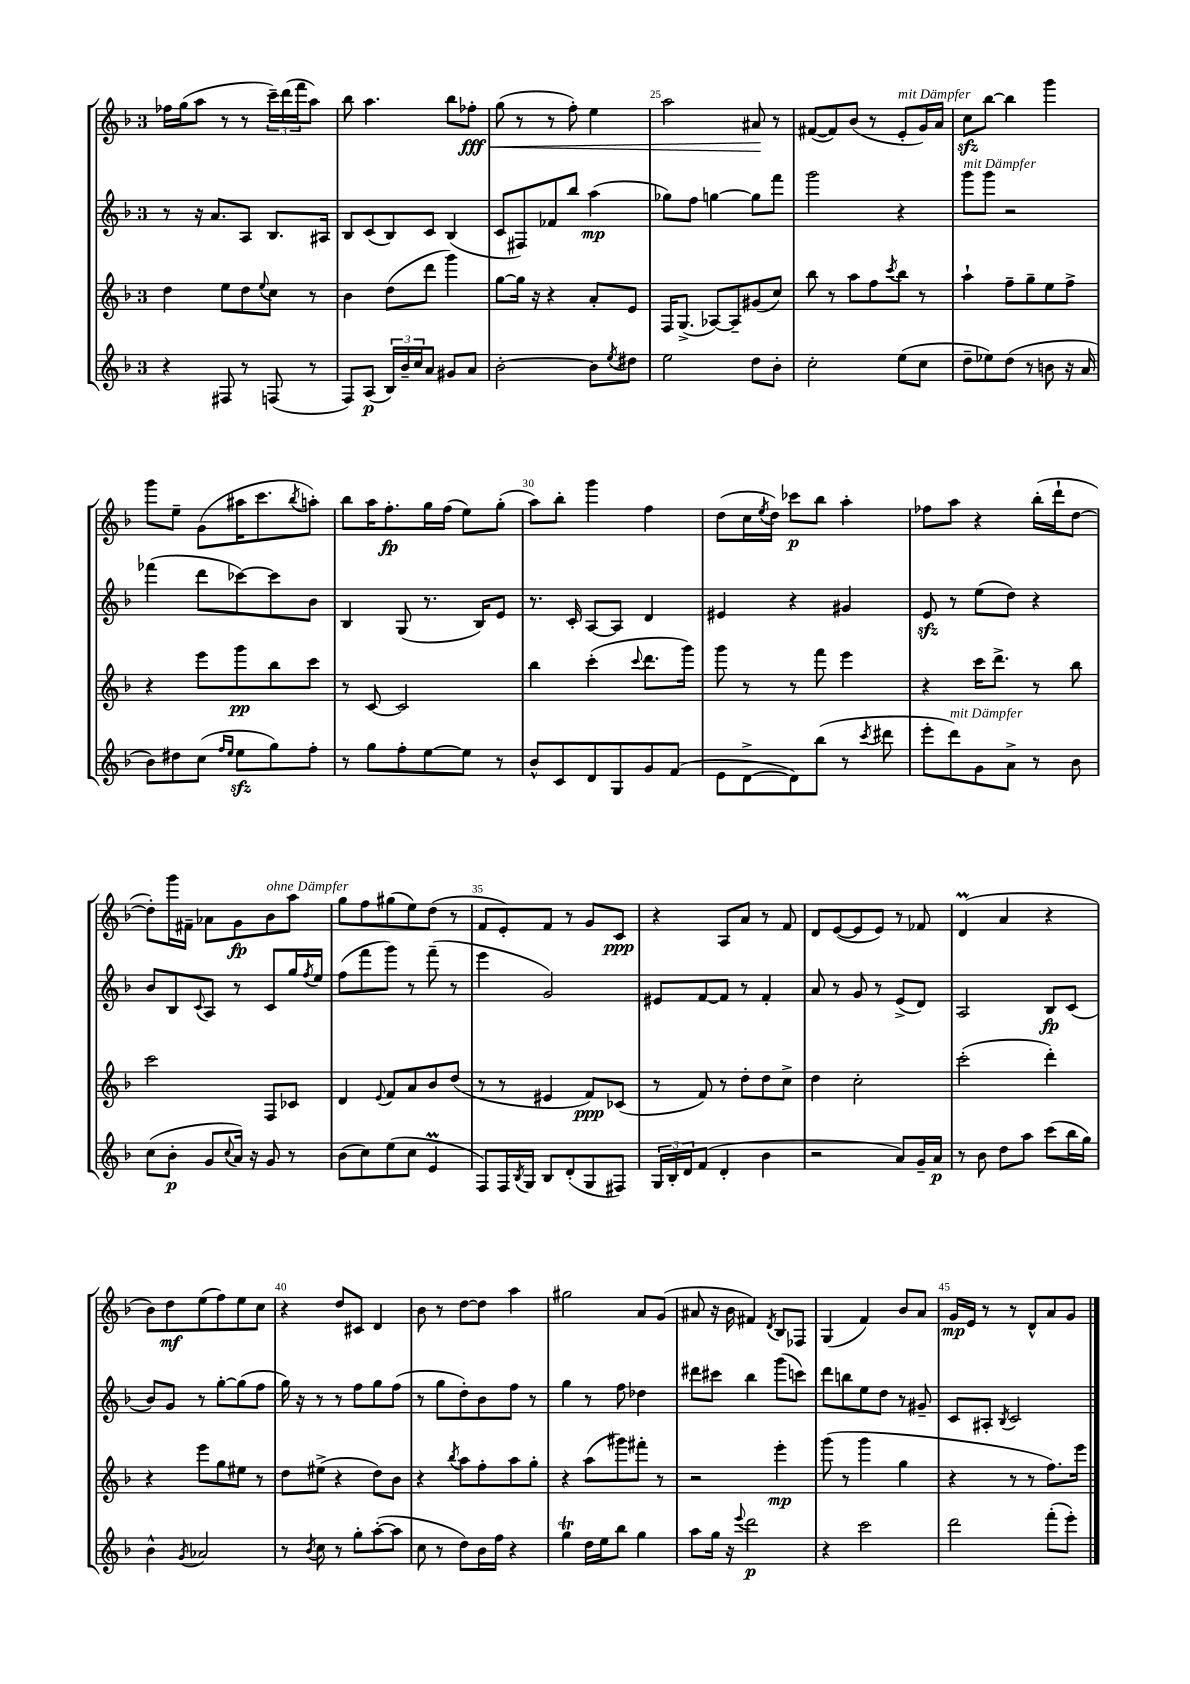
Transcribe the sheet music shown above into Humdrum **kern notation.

**kern	**kern	**kern	**kern
*staff4	*staff3	*staff2	*staff1
*clefG2	*clefG2	*clefG2	*clefG2
*k[b-]	*k[b-]	*k[b-]	*k[b-]
*M3/4	*M3/4	*M3/4	*M3/4
4r	4dd	8r	16ff-
.	.	.	(16gg
.	.	16r	8aa
.	.	8.a	.
8F#	8ee	.	8r
8r	8dd	8A	8r
.	8qqee	.	.
(8F	8cc	8.B-	24ccc~)
.	.	.	(24ddd
.	.	.	24fff
8r	8r	.	8aa)
.	.	16A#	.
=	=	=	=
8F)	4b-	8B-	8bb-
(8A	.	(8c	4.aa
24B-)	(8dd	8B-)	.
24b-~	.	.	.
24cc	.	.	.
8a	8ddd	8c	.
8g#	4ggg)	(4B-	8bb-
8a	.	.	8ff-'
=	=	=	=
[2b-'	[8gg	8c	(8gg
.	16gg]	8F#)	8r
.	16r	.	.
.	4r	8f-	8r
.	.	8bb-	8ff')
8b-]	8a'	(4aa	4ee
8qee	.	.	.
8dd#	8e	.	.
=	=	=	=
2ee	16F	8gg-)	2aa
.	(8.G^	.	.
.	.	8ff	.
.	[8A-)	[4gg	.
.	8A-~]	.	.
8dd	(8g#	8gg]	8a#
8b-'	8cc)	8fff	8r
=	=	=	=
2cc'	8bb-	2ggg	([8f#
.	8r	.	8f#])
.	8aa	.	(8b-
.	8ff	.	8r
.	8qccc	.	.
(8ee	8bb-	4r	8e'
8cc	8r	.	16g)
.	.	.	16a
=	=	=	=
8dd~	4aa`	8ggg	8cc
8ee-)	.	8ggg	[8bb-
(8dd	8ff~	2r	4bb-]
8r	8gg~	.	.
8b	8ee	.	4ggg
16r	8ff^	.	.
16a	.	.	.
=	=	=	=
8b-)	4r	(4fff-	8ggg
8dd#	.	.	8ee~
(8cc	8eee	8ddd	(8g
16qqff	.	.	.
16qqee	.	.	.
8ee	8ggg	[8ccc-)	16aa#
.	.	.	8.ccc
8gg)	8bb-	8ccc-]	.
.	.	.	8qbb-
8ff'	8ccc	8b-	8aa')
=	=	=	=
8r	8r	4B-	8bb-
8gg	[8c	.	16aa
.	.	.	8.ff'
8ff'	2c]	(8G	.
[8ee	.	8.r	16gg
.	.	.	(16ff
8ee]	.	.	8ee)
.	.	16B-)	.
8r	.	8e	(8gg'
=	=	=	=
8b-^^	4bb-	8.r	8aa)
8c	.	.	8bb-'
.	.	16c'	.
8d	(4ccc'	[8A	4ggg
8G	.	8A]	.
.	8qqccc	.	.
8g	8.ddd	4d	4ff
(8f	.	.	.
.	16ggg)	.	.
=	=	=	=
8e	8ggg	4e#	(8dd
[8d^	8r	.	16cc
.	.	.	8qee
.	.	.	16dd)
8d])	8r	4r	8ccc-
(8bb-	8fff	.	8bb-
8r	4eee	4g#	4aa'
8qccc	.	.	.
8ddd#	.	.	.
=	=	=	=
8eee'	4r	8e	8ff-
8ddd)	.	8r	8aa
8g	16ccc	(8ee	4r
.	8.ddd^	.	.
8a^	.	8dd)	.
8r	8r	4r	(16bb-'
.	.	.	16ddd`
8b-	8bb-	.	[8dd
=	=	=	=
(8cc	2ccc	8b-	8dd'])
8b-'	.	8B-	16ggg
.	.	.	16f#~
.	.	8qqc	.
8g	.	8A	8a-
8qqcc	.	.	.
16a)	.	8r	8g
16r	.	.	.
8g	8F	8c	8b-
8r	8c-	16gg	8aa
.	.	8qff	.
.	.	16ee	.
=	=	=	=
(8b-	4d	(8ff	8gg
8cc)	.	8fff	8ff
.	8qqe	.	.
(8ee	8f	8ggg)	(8gg#
8cc	8a	8r	8ee)
4e	8b-	(8fff~	(8dd
.	(8dd	8r	8r
=	=	=	=
8F)	8r	4eee	8f
16F	8r	.	8e')
8qB-	.	.	.
16G	.	.	.
8B-	4e#	2g)	8f
(8d'	.	.	8r
8G	8f)	.	8g
8F#)	(8c-	.	8c
=	=	=	=
24G	8r	8e#	4r
24B-'	.	.	.
24d	.	.	.
(8f	8f)	[8f	.
4d'	8r	8f]	8A
.	8dd'	8r	8a
4b-	8dd	4f'	8r
.	8cc^	.	8f
=	=	=	=
2r	4dd	8a	8d
.	.	8r	([8e
.	2cc'	8g	8e]
.	.	8r	8e)
8a)	.	(8e^	8r
16g~	.	8d)	8f-
16a	.	.	.
=	=	=	=
8r	(2ccc'	2A	(4d
8b-	.	.	.
8dd	.	.	4a
8aa	.	.	.
(8ccc	4ddd')	8B-	4r
16bb-	.	(8c	.
16gg)	.	.	.
=	=	=	=
4b-^^	4r	8b-)	8b-)
.	.	8g	8dd
8qg	.	.	.
2a-	8eee	8r	(8ee
.	8gg	[8gg'	8ff)
.	8ee#	(8gg]	8ee
.	8r	8ff	8cc
=	=	=	=
8r	8dd	16gg)	4r
.	.	16r	.
8qb-	.	.	.
8cc	(8ee#^	8r	.
8r	4r	8r	8dd
8gg'	.	8ff	8c#
([8aa'	8dd)	8gg	4d
8aa]	8b-	(8ff	.
=	=	=	=
8cc	4r	8r	8b-
8r	.	8gg	8r
.	8qbb-	.	.
8dd)	8aa	8dd')	[8dd
16b-	8ff'	8b-	8dd]
16ff	.	.	.
4r	8aa	8ff	4aa
.	8gg'	8r	.
=	=	=	=
4gg	4r	4gg	2gg#
16dd	(8aa	8r	.
16ee	.	.	.
8bb-	8ggg#)	8ff	.
4gg	8fff#'	4dd-	8a
.	8r	.	(8g
=	=	=	=
8aa	2r	8ddd#	8a#
16gg	.	8ccc#	16r
16r	.	.	16b-
8qqeee	.	.	.
2ddd	.	4bb-	4f#)
.	.	.	8qd
.	4eee'	(8ggg	8B-
.	.	8ccc)	8F-
=	=	=	=
4r	(8ggg	8ddd	(4G
.	8r	8bb	.
2ccc	4ggg	8ee	4f)
.	.	8dd	.
.	4gg	8r	8b-
.	.	8g#~	8a
=	=	=	=
2ddd	4r	8c	16g
.	.	.	16e
.	.	8A#'	8r
.	.	8qB-	.
.	8r	2c	8r
.	8r	.	8d^^
(8fff'	8.ff)	.	8a
8eee')	.	.	8g
.	16eee	.	.
==	==	==	==
*-	*-	*-	*-
